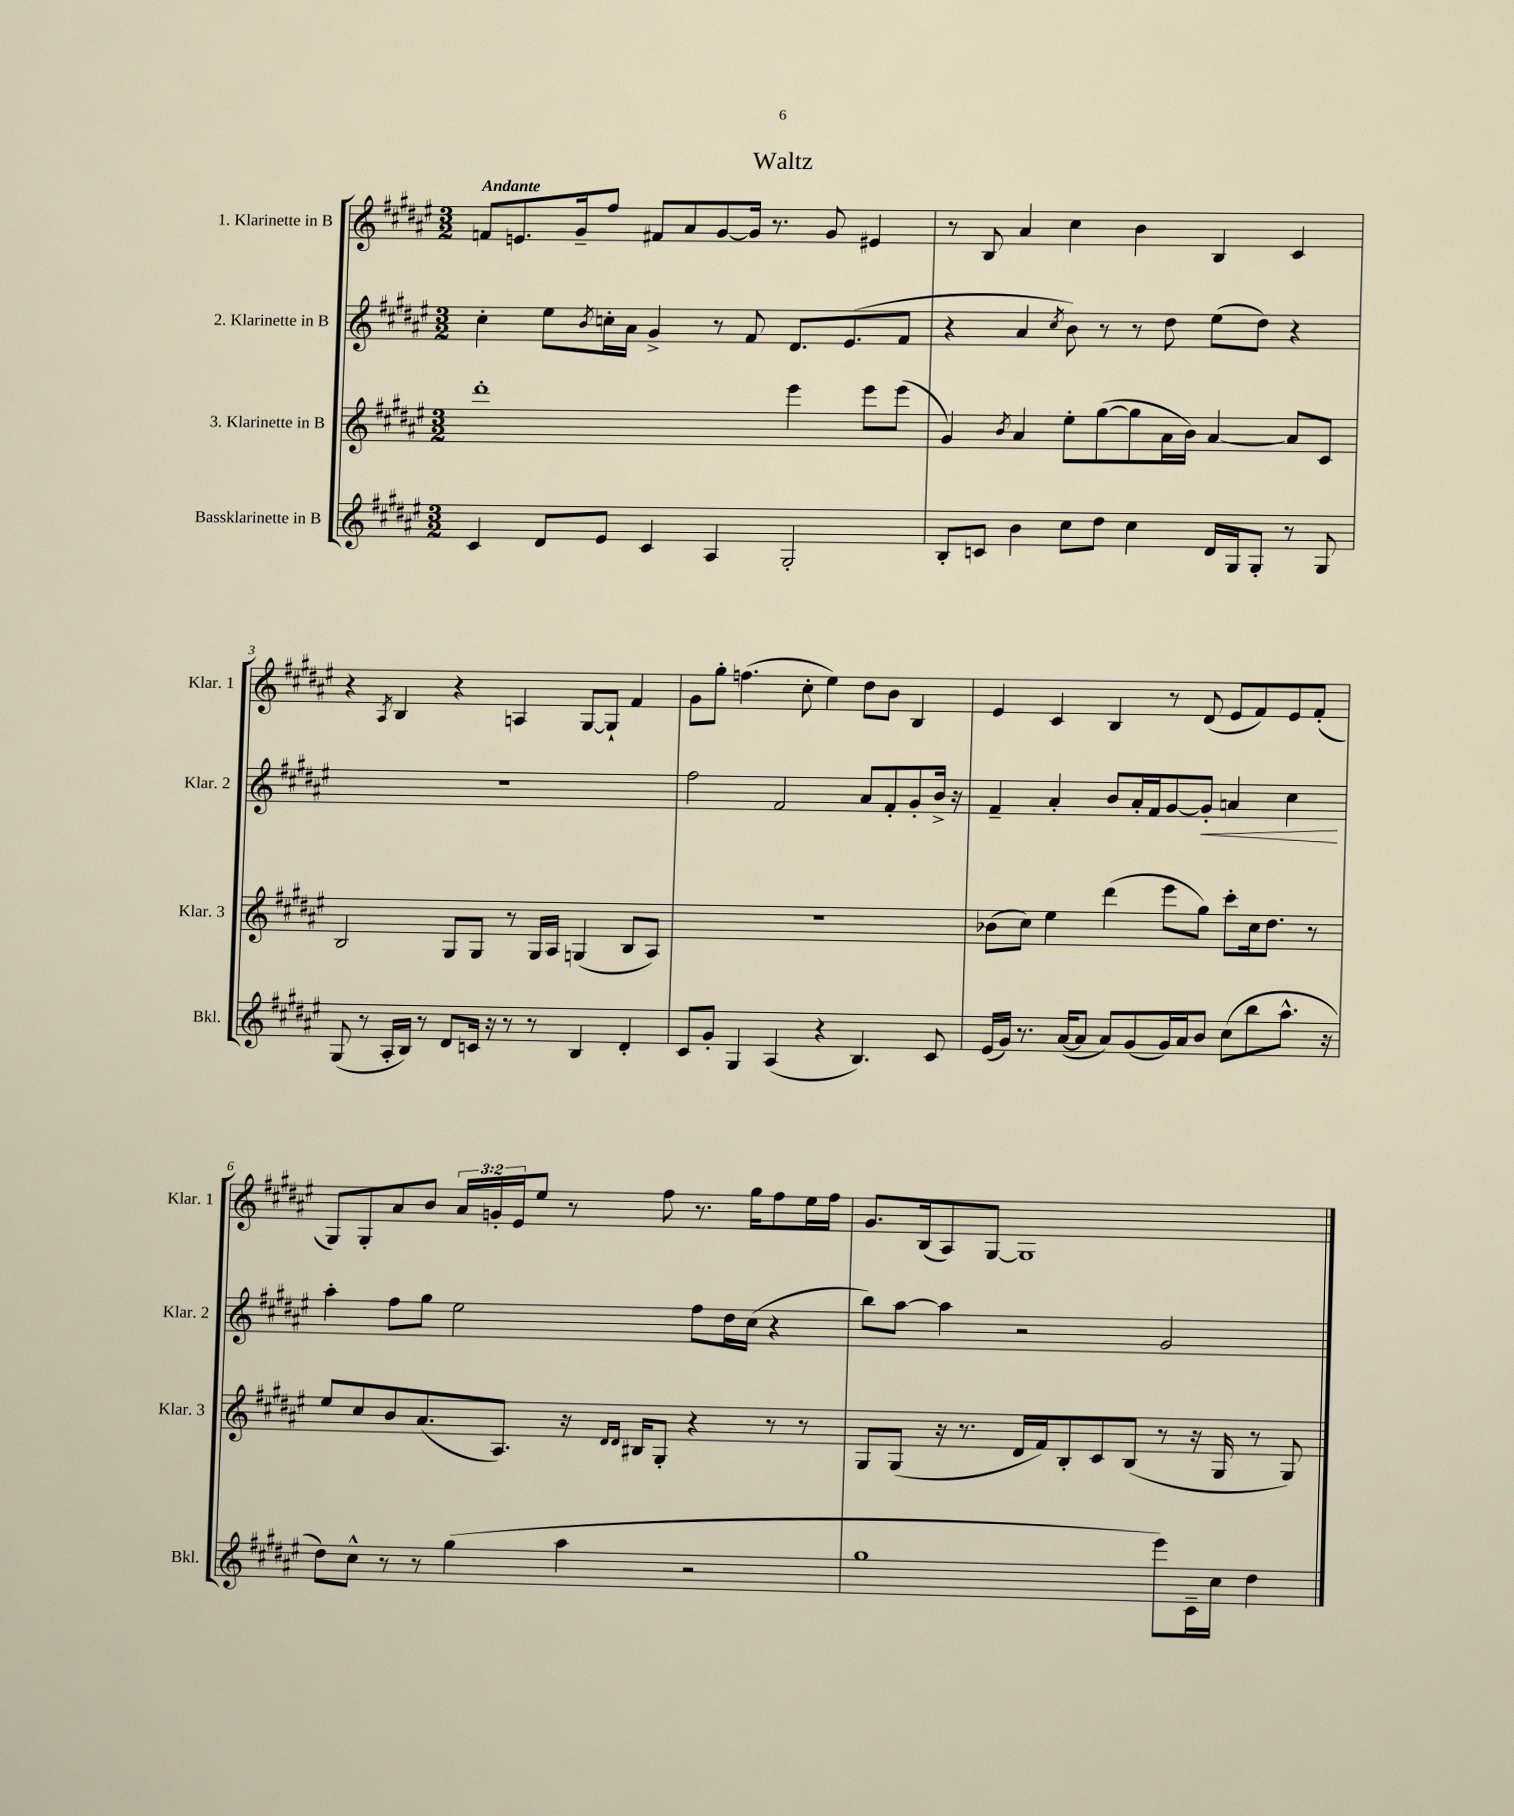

**kern	**kern	**kern	**dynam	**kern
*part4	*part3	*part2	*part2	*part1
*staff4	*staff3	*staff2	*staff2	*staff1
*I"Bassklarinette in B	*I"3. Klarinette in B	*I"2. Klarinette in B	*	*I"1. Klarinette in B
*I'Bkl.	*I'Klar. 3	*I'Klar. 2	*	*I'Klar. 1
*clefG2	*clefG2	*clefG2	*	*clefG2
*k[f#c#g#d#a#e#]	*k[f#c#g#d#a#e#]	*k[f#c#g#d#a#e#]	*	*k[f#c#g#d#a#e#]
*M3/2	*M3/2	*M3/2	*	*M3/2
=1	=1	=1	=1	=1
!	!	!	!	!LO:TX:a:B:t=Andante
4c#/	1ddd#'	4cc#'\	.	8fn/L
.	.	.	.	8.en/
8d#/L	.	8ee#\L	.	.
.	.	.	.	16g#~/k
.	.	8qb/	.	.
8e#/J	.	16ccn'\L	.	8ff#/J
.	.	16a#\JJ	.	.
4c#/	.	4g#^/	.	8f#X/L
.	.	.	.	8a#/
4A#/	.	8r	.	[8g#/
.	.	8f#/	.	16g#/Jk]
.	.	.	.	8.r
2G#'/	4eee#\	8.d#/L	.	.
.	.	.	.	8g#/
.	.	(8.e#/	.	.
.	8eee#\L	.	.	4e#X/
.	(8eee#\J	8f#/J	.	.
=2	=2	=2	=2	=2
8B'/L	4g#/)	4r	.	8r
8cn/J	.	.	.	8B/
.	8qb/	.	.	.
4b\	4a#/	4a#/	.	4a#/
.	.	8qcc#/	.	.
8cc#\L	8ee#'\L	8b\)	.	4cc#\
8dd#\J	([8gg#\	8r	.	.
4cc#\	8gg#\]	8r	.	4b\
.	16a#\L	8dd#\	.	.
.	16b\JJ)	.	.	.
16d#/LL	[4a#/	(8ee#\L	.	4B/
16G#/J	.	.	.	.
8G#'/J	.	8dd#\J)	.	.
8r	8a#/L]	4r	.	4c#/
8G#/	8c#/J	.	.	.
!!LO:LB:g=z
=3	=3	=3	=3	=3
(8G#/	2B/	1.r	.	4r
8r	.	.	.	.
.	.	.	.	8qA#/
16A#'/LL	.	.	.	4B/
16B/JJ)	.	.	.	.
8r	.	.	.	.
8d#/L	8G#/L	.	.	4r
16cn/Jk	8G#/J	.	.	.
16r	.	.	.	.
8r	8r	.	.	4An/
8r	16G#/LL	.	.	.
.	16A#/JJ	.	.	.
4B/	(4Gn/	.	.	[8G#/L
.	.	.	.	8G#`/J]
4d#'/	8B/L	.	.	4f#/
.	8A#/J)	.	.	.
=4	=4	=4	=4	=4
8c#/L	1.r	2ff#\	.	8g#\L
8g#'/J	.	.	.	8gg#'\J
4G#/	.	.	.	(4.ffn\
(4A#/	.	2f#/	.	.
.	.	.	.	8cc#'\
4r	.	.	.	4ee#\)
4.B/)	.	8a#/L	.	8dd#\L
.	.	8f#'/	.	8b\J
.	.	8g#'/	.	4B/
8c#/	.	16b^/Jk	.	.
.	.	16r	.	.
=5	=5	=5	=5	=5
(16e#/LL	(8b-X\L	4f#~/	.	4e#/
16g#/JJ)	.	.	.	.
8.r	8cc#\J)	.	.	.
.	4ee#\	4a#'/	.	4c#/
([16a#/KL	.	.	.	.
8a#/J]	.	.	.	.
8a#/L)	(4ddd#\	8b/L	.	4B/
(8g#/	.	16a#'/L	.	.
.	.	16f#/J	.	.
16g#/L)	8eee#\L	[8g#/	.	8r
16a#/J	.	.	.	.
!	!	!	!LO:HP:b	!
8b/J	8gg#\J)	8g#'/J]	<	(8d#/
(8cc#\L	8ccc#'\L	4an/	.	8e#/L
8bb\	16cc#\k	.	.	8f#/)
.	8.dd#\J	.	.	.
8.aa#^^\J	.	4cc#\	.	8e#/
.	8r	.	.	(8f#'/J
16r	.	.	.	.
.	.	.	[	.
!!LO:LB:g=z
=6	=6	=6	=6	=6
8dd#\L)	8ee#/L	4aa#'\	.	8G#/L)
8cc#^^\J	8cc#/	.	.	8G#'/
8r	8b/	8ff#\L	.	8a#/
8r	(8.a#/	8gg#\J	.	8b/J
(4gg#\	.	2ee#\	.	24a#/LL
.	.	.	.	24gn'/
.	8.A#/J)	.	.	.
.	.	.	.	24e#/J
.	.	.	.	8ee#/J
4aa#\	16r	.	.	8r
.	16qqd#/LL	.	.	.
.	16qqd#/JJ	.	.	.
.	16B#X/KL	.	.	.
.	8G#'/J	.	.	8ff#\
2r	4r	8ff#\L	.	8.r
.	.	16dd#\L	.	.
.	.	(16cc#\JJ	.	16gg#\KL
.	8r	4r	.	8ff#\
.	8r	.	.	16ee#\L
.	.	.	.	16ff#\JJ
=7	=7	=7	=7	=7
1gg#	8G#/L	8bb\L)	.	8.g#/L
.	(8G#/J	[8aa#\J	.	.
.	.	.	.	(16B/k
.	16r	4aa#\]	.	8A#/)
.	8.r	.	.	.
.	.	.	.	[8G#/J
.	16d#/LL	2r	.	1G#]
.	16f#/J)	.	.	.
.	8B'/	.	.	.
.	8c#/	.	.	.
.	(8B/J	.	.	.
8eee#\L)	8r	2g#/	.	.
16c#~\L	16r	.	.	.
16cc#\JJ	16G#/	.	.	.
4dd#\	8r	.	.	.
.	8G#/)	.	.	.
==	==	==	==	==
*-	*-	*-	*-	*-
